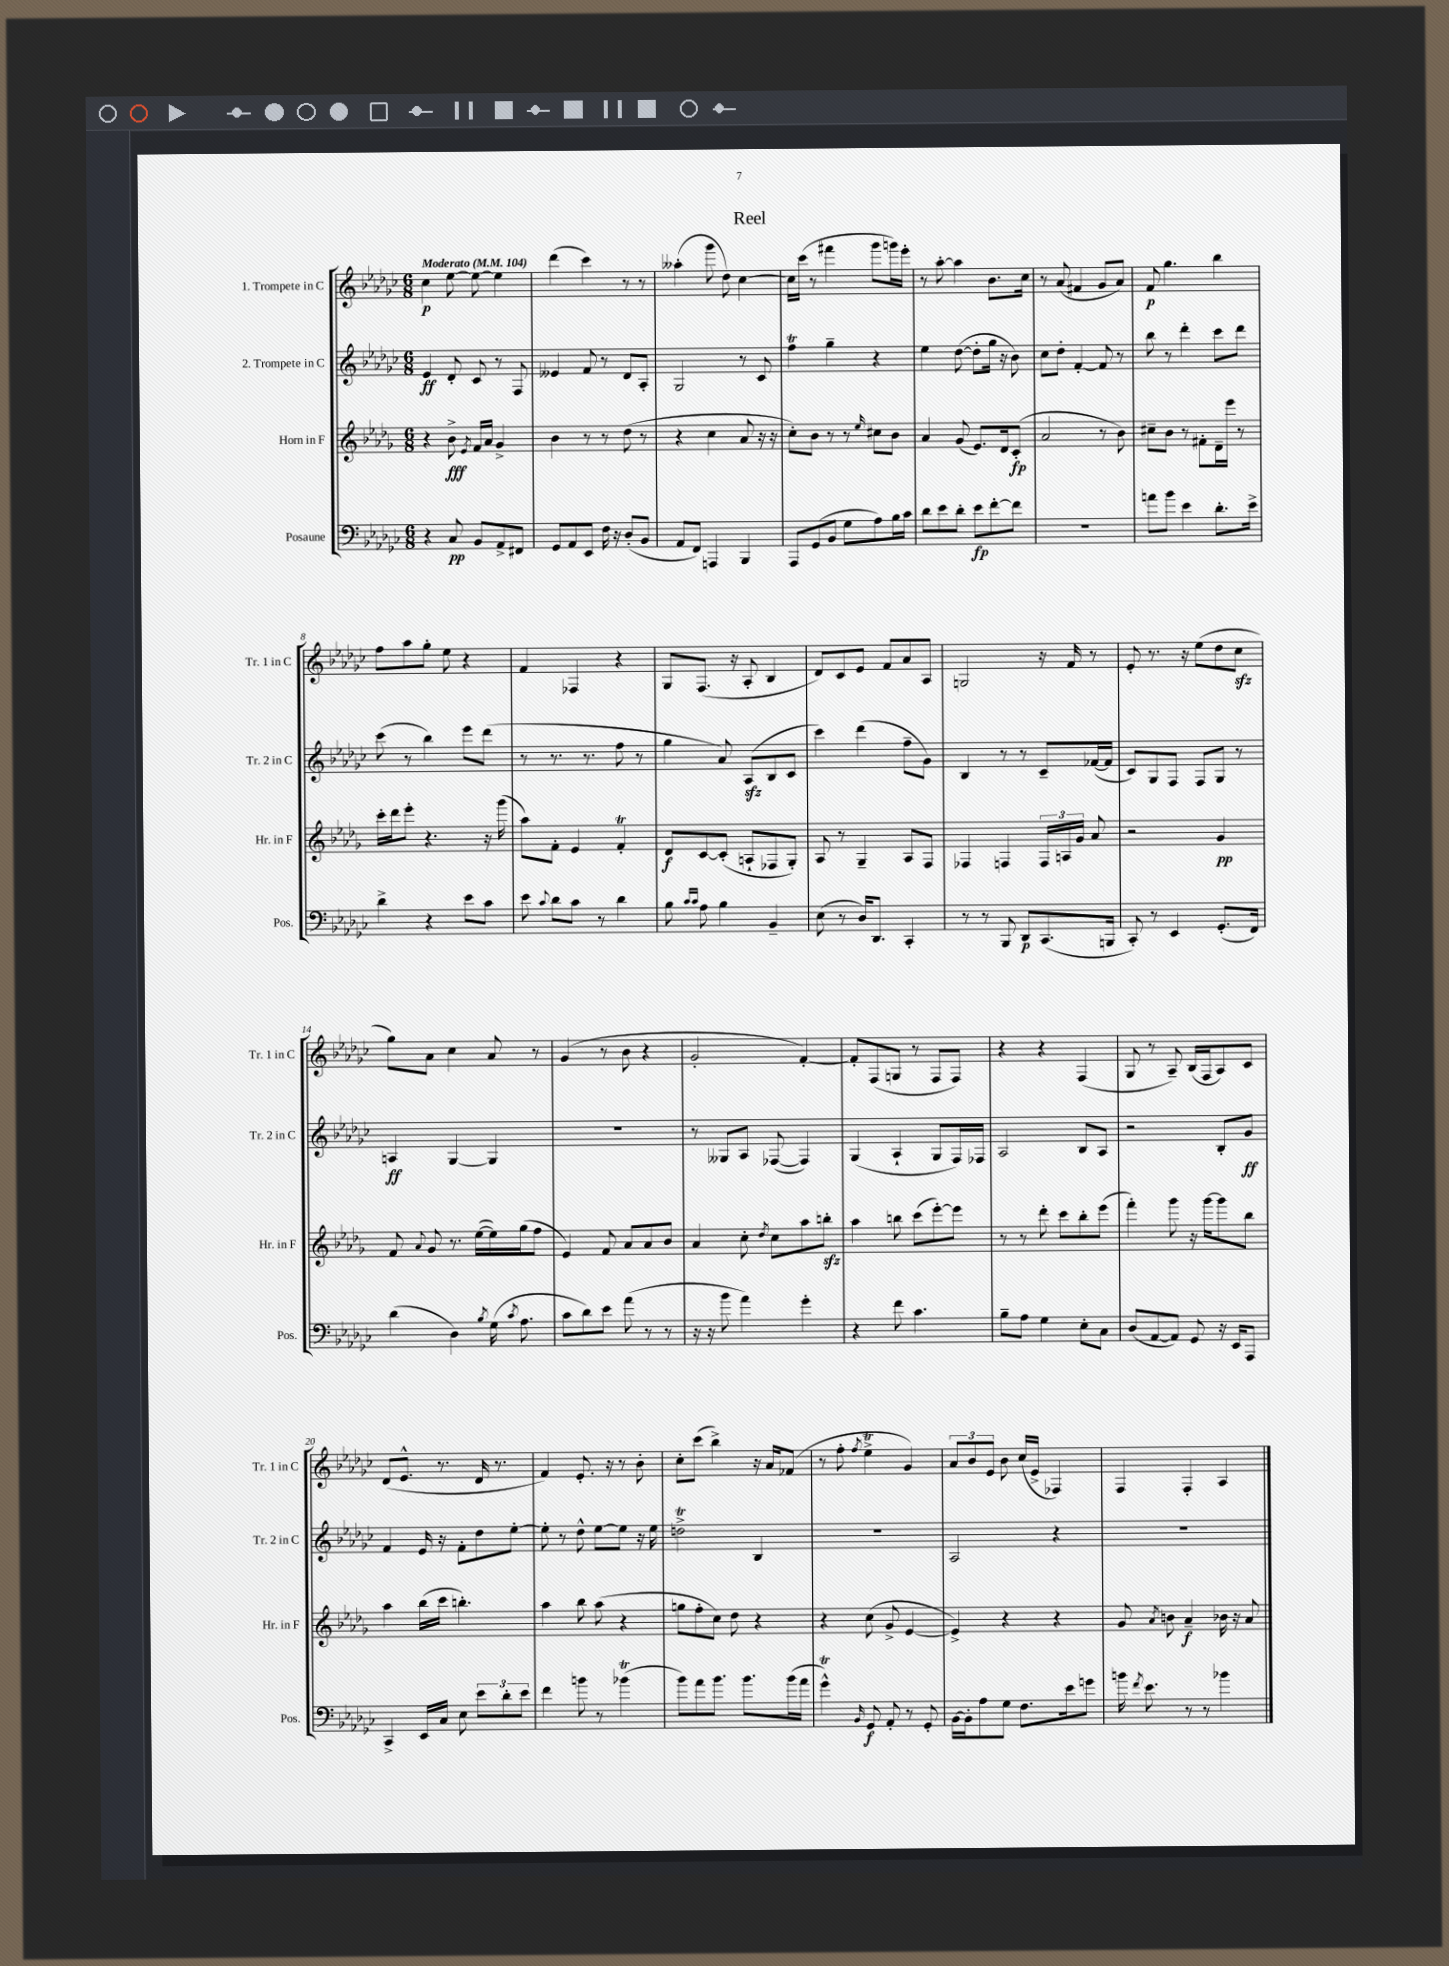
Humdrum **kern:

**kern	**kern	**kern	**kern
*staff4	*staff3	*staff2	*staff1
*clefF4	*clefG2	*clefG2	*clefG2
*k[b-e-a-d-g-c-]	*k[b-e-a-d-g-]	*k[b-e-a-d-g-c-]	*k[b-e-a-d-g-c-]
*M6/8	*M6/8	*M6/8	*M6/8
*MM104	*MM104	*MM104	*MM104
4r	4r	4e-/	4cc-\
8C-/	8b-^\	8d-'/	[8ee-\
.	8qe-/	.	.
8BB-/L	16f/LL	8c-/	8ee-\_
.	16a-/JJ	.	.
8AA-^/	4g-^/	8r	4ee-\]
8FF#/J	.	8F/	.
=	=	=	=
8GG-/L	4b-\	4e--/	(4ddd-\
8AA-/	.	.	.
8EE-/J	8r	8f/	4ccc-\)
16F\	8r	8r	.
16r	.	.	.
(8D-'/L	(8dd-\	8d-/L	8r
8BB-/J	8r	8A-'/J	8r
=	=	=	=
8AA-/L	4r	2G-/	(4aa--'\
8FF/J)	.	.	.
4AAA/	4cc\	.	8ggg-\
.	.	.	8dd-\)
4BBB-/	8a-/	8r	[4cc-\
.	16r	8c-/	.
.	16r	.	.
=	=	=	=
8AAA-/L	8cc'\L)	4ff\	16cc-\]LL
.	.	.	(16ccc-\JJ
(8GG-/	8b-\J	.	8r
8BB-/J	8r	4gg-~\	4fff#\
8G-\L	8r	.	.
.	16qqee-/	.	.
8A-\)	8cc#\L	4r	8ggg-\L
16B-\L	8b-\J	.	16ggg\L)
16c-\JJ	.	.	16eee-'\JJ
=	=	=	=
8d-\L	4a-/	4ee-\	8r
8e-\	.	.	[8aa-'\
8d-'\J	(8g-/	([8dd-\	4aa-\]
8e-\L	8.e-/L)	8dd-'\]L	.
[8f'\	.	16gg-\Jk	8.b-\L
.	16d-/k	16r	.
8f\]J	(8c'/J	8b-\)	.
.	.	.	16cc-\Jk
=	=	=	=
2.r	2a-/	8cc-\L	8r
.	.	8dd-'\J	(8a-/
.	.	[4f'/	4f#/
.	8r	8f/]	8g-/L
.	8b-\)	8r	8a-/J)
=	=	=	=
8a\L	8cc#~\L	8bb-\	8f/
8b-\J	8b-\J	8r	4.gg-\
4e-\	8r	4ddd-'\	.
.	8f#'\L	.	.
8.d-'\L	16d-~\L	8ccc-\L	4bb-\
.	16eee-\JJ	.	.
.	8r	8ddd-\J	.
16e-^\Jk	.	.	.
=	=	=	=
4d-^\	16ccc'\LL	(8ccc-\	8ff\L
.	16ddd-\J	.	.
.	8eee-'\J	8r	8aa-\
4r	4.r	4bb-\)	8gg-'\J
.	.	.	8ee-\
8e-\L	.	8eee-\L	4r
8c-\J	16r	(8ddd-\J	.
.	(16ggg-\	.	.
=	=	=	=
8e-\	8aa-\L)	8r	4f/
8qqc-/	.	.	.
8d-\L	8f'\J	8.r	.
8c-\J	4e-/	.	4F-/
.	.	8.r	.
8r	.	.	.
4d-\	4f'/	8ff\	4r
.	.	8r	.
=	=	=	=
8B-\	8d-/L	4gg-\	8G-/L
16qqc-/LL	.	.	.
16qqc-/JJ	.	.	.
8A-\	[8c/	.	(8.F/J
4B-\	(8c'/]J	8a-/)	.
.	.	.	16r
.	8A`/L	(8A-/L	8A-'/
4BB-~/	8F-/	8B-/	4B-/
.	8G-'/J)	8c-/J	.
=	=	=	=
(8E-\	8A-/	4ccc-\)	8d-/L)
8r	8r	.	8c-/
16D-/LK)	4G-~/	(4ddd-\	8e-/J
8.DD-/J	.	.	.
.	.	.	8f/L
4CC-'/	8A-/L	8ff~\L	8a-/
.	8F/J	8g-\J)	8A-/J
=	=	=	=
8r	4F-/	4B-/	2G/
8r	.	.	.
8BBB-/	4F/	8r	.
8DD-/L	.	8r	.
(8.CC-/	24F/LL	8c-~/L	16r
.	24A/	.	.
.	.	.	16f/
.	24g-/JJ	.	.
.	8a-/	([16f-/L	8r
16BBB/Jk	.	16f-/]JJ	.
=	=	=	=
8CC-'/)	2r	8c-/L)	8e-'/
8r	.	8G-/	8.r
4EE-/	.	8F/J	.
.	.	.	16r
.	.	8F/L	(8ee-\L
(8.GG-'/L	4g-/	8G-/J	8dd-\
.	.	8r	8cc-\J
16FF/Jk)	.	.	.
=	=	=	=
(4d-\	8f/	4A/	8gg-\L)
.	8qqa-/	.	.
.	8g-/	.	8a-\J
4D-\)	8.r	[4G-/	4cc-\
.	([16ee-\LL	.	.
8qB-/	.	.	.
(16G-\	16ee-\])	4G-/]	8a-/
8qc-/	.	.	.
8.A-\	(16gg-\J	.	.
.	8ff\J	.	8r
=	=	=	=
8c-\L	4e-/)	2.r	(4g-/
8d-\)	.	.	.
8e-\J	8f/	.	8r
(8a-\	8a-/L	.	8b-\
8r	8a-/	.	4r
8r	8b-/J	.	.
=	=	=	=
16r	4a-/	8r	2g-'/
16r	.	.	.
8b-\	.	8G--/L	.
4a-\)	8cc'\	8A-/J	.
.	8qdd-/	.	.
.	8cc\L	([8F-/	.
4g-'\	8aa-\	4F-/])	[4f'/)
.	8bb'\J	.	.
=	=	=	=
4r	4aa-\	(4G-/	8f'/]L
.	.	.	(8F/
8f\	8bb\	4A-`/	8G/J
4.c-\	(8ccc\L	.	8r
.	[8eee-'\)	8G-/L	8F/L
.	8eee-\]J	16F/L)	8F/J)
.	.	16F-/JJ	.
=	=	=	=
8B-~\L	8r	2A-/	4r
8A-\J	8r	.	.
4G-\	8ddd-'\	.	4r
.	8ccc\L	.	.
8E-'\L	8bb-'\	8B-/L	(4F/
8C-\J	(8eee-\J	8A-/J	.
=	=	=	=
(8D-/L	4fff'\)	2r	8G-/
[8AA-/	.	.	8r
8AA-/]J)	8ggg-\	.	8A-~/)
8GG-/	16r	.	(16B-/LL
.	[16ggg-\LK	.	16F/J
16r	8ggg-\]	8B-'/L	8A-/)
16EE-/LK	.	.	.
8AAA-/J	8bb-\J	8g-/J	8c-/J
=	=	=	=
4CC-^/	4aa-\	4f/	(8d-/L
.	.	.	8.e-^^/J
16EE-/LL	(16bb-\LL	16e-/	.
16C-/JJ	16ccc\JJ	16r	8.r
8E-\	4.bb'\)	8f'\L	.
12e-\L	.	8dd-\	16d-/
.	.	.	8.r
12d-'\	.	.	.
.	.	[8ee-'\J	.
12e-\J	.	.	.
=	=	=	=
4f\	4aa-\	8ee-'\]	4f/)
.	.	8r	.
8b\	8bb-\	8dd-^^\	8.e-'/
8r	(8aa-\	[8ee-\L	.
.	.	.	16r
(4b-\	4r	8ee-\]J	8r
.	.	16r	8b-'\
.	.	16ee-\	.
=	=	=	=
8b-\L)	8gg\L	2dd^\	8cc-'\L
8a-\	8ff'\	.	(8ccc-\J
8.b-\J	8cc\J)	.	4bb-^\)
.	8dd-\	.	.
8.b-\L	.	.	.
.	4r	4B-/	16r
.	.	.	16a-/LK
(16b-\L	.	.	(8f-/J
16a-\JJ	.	.	.
=	=	=	=
4g-^^\)	4r	2.r	8r
.	.	.	8ff'\
16qqBB-/	.	.	8qff/
8GG-/	(8cc\	.	4ee-^\
8AA-'/	8g-^/	.	.
8r	[4e-/	.	4g-/)
8GG-'/	.	.	.
=	=	=	=
[16BB-\LL	4e-^/])	2A-/	12a-/L
16BB-'\]J	.	.	.
.	.	.	12b-/
8A-\	.	.	.
.	.	.	12e-/J
8G-\J	4r	.	8b-\
8.F\L	.	.	(16cc-/LL
.	.	.	16e-^/JJ
.	4r	4r	4F-/)
16e-\k	.	.	.
8g\J	.	.	.
=	=	=	=
16b\	8g-/	2.r	4F/
8qf/	.	.	.
8.e-\	.	.	.
.	8qa-/	.	.
.	8b\	.	.
8r	4a-~/	.	4F'/
8r	.	.	.
4b-\	16b-\	.	4A-/
.	16r	.	.
.	8a-/	.	.
==	==	==	==
*-	*-	*-	*-
